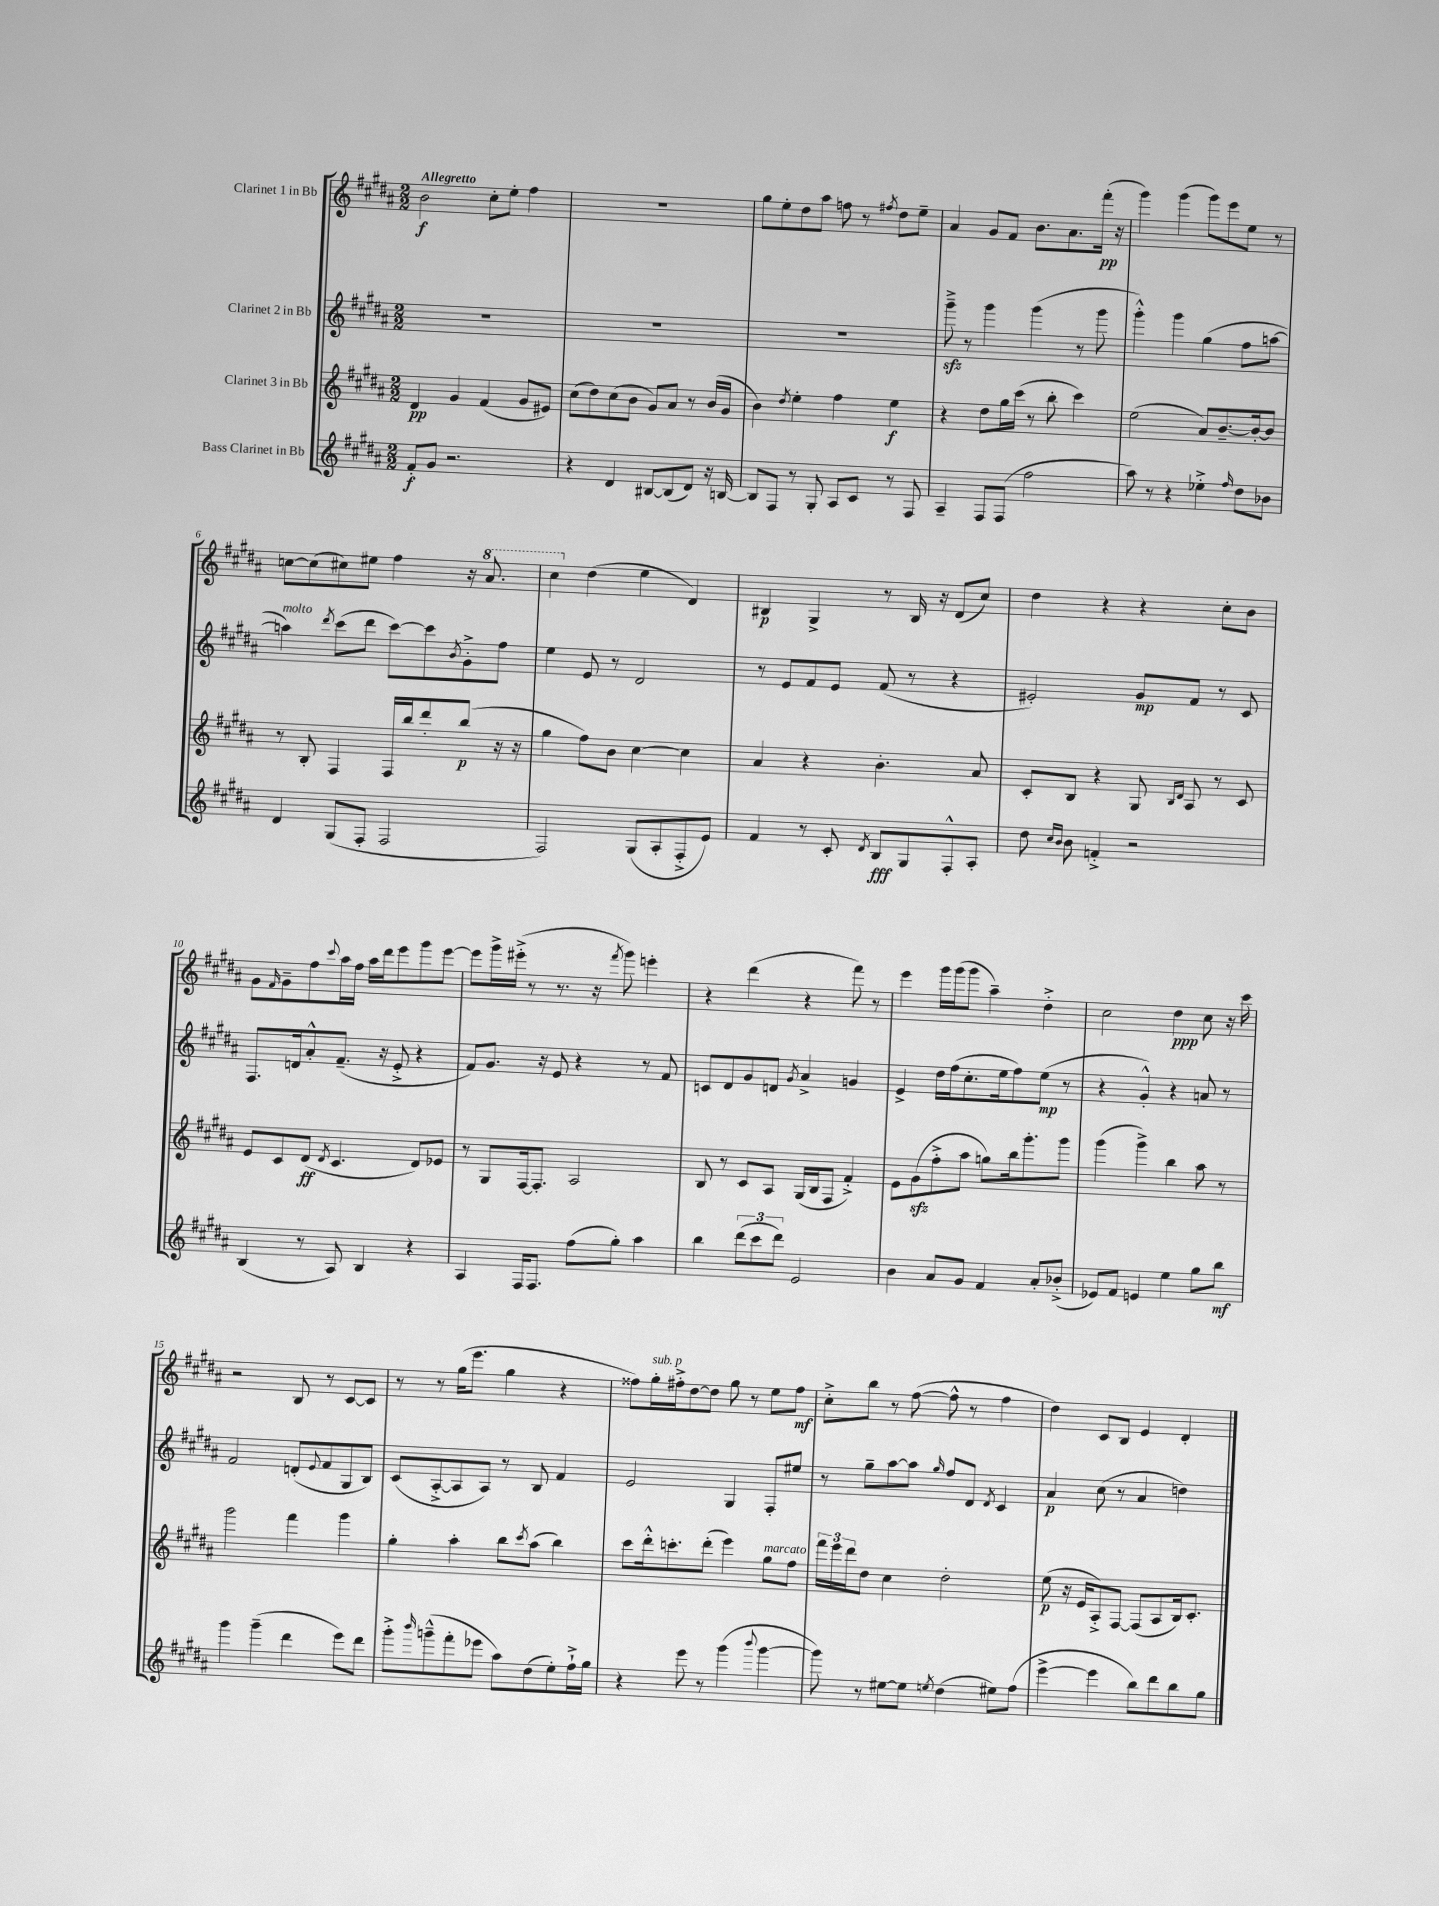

**kern	**dynam	**kern	**dynam	**kern	**dynam	**kern	**dynam
*part4	*part4	*part3	*part3	*part2	*part2	*part1	*part1
*staff4	*staff4	*staff3	*staff3	*staff2	*staff2	*staff1	*staff1
*I"Bass Clarinet in Bb	*	*I"Clarinet 3 in Bb	*	*I"Clarinet 2 in Bb	*	*I"Clarinet 1 in Bb	*
*clefG2	*	*clefG2	*	*clefG2	*	*clefG2	*
*k[f#c#g#d#a#]	*	*k[f#c#g#d#a#]	*	*k[f#c#g#d#a#]	*	*k[f#c#g#d#a#]	*
*M2/2	*	*M2/2	*	*M2/2	*	*M2/2	*
=1	=1	=1	=1	=1	=1	=1	=1
!	!	!	!	!	!	!LO:TX:a:B:t=Allegretto	!
8f#'/L	f	4d#/	pp	1r	.	2b\	f
8g#/J	.	.	.	.	.	.	.
2.r	.	4g#/	.	.	.	.	.
.	.	(4f#/	.	.	.	8cc#'\L	.
.	.	.	.	.	.	8ee'\J	.
.	.	8g#/L	.	.	.	4ff#\	.
.	.	8e#X/J)	.	.	.	.	.
=2	=2	=2	=2	=2	=2	=2	=2
4r	.	(8cc#\L	.	1r	.	1r	.
.	.	8dd#\)	.	.	.	.	.
4d#/	.	(8cc#\	.	.	.	.	.
.	.	8b\J	.	.	.	.	.
[8B#X/L	.	8g#/L)	.	.	.	.	.
(8B#/]	.	8a#/J	.	.	.	.	.
8d#/J)	.	8r	.	.	.	.	.
16r	.	(16b/LL	.	.	.	.	.
[16Bn/	.	16g#/JJ	.	.	.	.	.
=3	=3	=3	=3	=3	=3	=3	=3
8B/L]	.	4b\)	.	1r	.	8gg#\L	.
8F#/J	.	.	.	.	.	8ee'\	.
.	.	8qdd#/	.	.	.	.	.
8r	.	4ee'\	.	.	.	8dd#\	.
8G#'/	.	.	.	.	.	8aa#\J	.
8A#/L	.	4ff#\	.	.	.	8ffn\	.
8c#/J	.	.	.	.	.	8r	.
.	.	.	.	.	.	8qff#X/	.
8r	.	4ee\	f	.	.	8dd#\L	.
8F#/	.	.	.	.	.	8ee~\J	.
=4	=4	=4	=4	=4	=4	=4	=4
4A#~/	.	4r	.	8ggg#zz~^\	.	4a#/	.
.	.	.	.	8r	.	.	.
8F#/L	.	8dd#\L	.	4ggg#\	.	8g#/L	.
(8F#/J	.	16gg#\L	.	.	.	8f#/J	.
.	.	(16ccc#\JJ	.	.	.	.	.
2ff#\	.	8r	.	(4ggg#\	.	8.b\L	.
.	.	8bb'\	.	.	.	.	.
.	.	.	.	.	.	8.a#\	.
.	.	4ccc#\)	.	8r	.	.	.
.	.	.	.	8ggg#\	.	(16fff#'\Jk	pp
.	.	.	.	.	.	16r	.
=5	=5	=5	=5	=5	=5	=5	=5
8aa#\)	.	(2ee\	.	4ggg#'^^\)	.	4ggg#\)	.
8r	.	.	.	.	.	.	.
4r	.	.	.	4ggg#\	.	(4ggg#\	.
4ee-X'^\	.	8a#/L)	.	(4gg#\	.	8ggg#\L)	.
.	.	[8.b~/	.	.	.	8eee\	.
16qqff#/	.	.	.	.	.	.	.
8dd#\L	.	.	.	8ff#\L	.	8ee\J	.
.	.	16b'/k_	.	.	.	.	.
8b-X\J	.	8b/J]	.	[8aan\J	.	8r	.
!!LO:LB:g=z
=6	=6	=6	=6	=6	=6	=6	=6
!	!	!	!	!LO:TX:a:i:t=molto	!	!	!
4d#/	.	8r	.	4aan\])	.	[8ccn\L	.
.	.	8B'/	.	.	.	(8cc\]	.
.	.	.	.	8qddd#/	.	.	.
(8G#/L	.	4F#/	.	(8ccc#\L	.	8cc#X\)	.
8F#'/J	.	.	.	8ddd#\J	.	8ee#X\J	.
2F#/	.	16F#/LL	.	[8ccc#\L)	.	4ff#\	.
.	.	16bb/J	.	.	.	.	.
.	.	8ddd#'/	.	8ccc#\]	.	.	.
.	.	.	.	8qb/	.	.	.
.	.	(8bb/J	p	8g#'^\	.	16r	.
*	*	*	*	*	*	*8va	*
.	.	.	.	.	.	8.aa#/	.
.	.	16r	.	8ff#\J	.	.	.
.	.	16r	.	.	.	.	.
=7	=7	=7	=7	=7	=7	=7	=7
2F#/)	.	4gg#\	.	4ee\	.	4ccc#\	.
*	*	*	*	*	*	*X8va	*
.	.	8ff#\L)	.	8e/	.	(4dd#\	.
.	.	8b\J	.	8r	.	.	.
(8G#/L	.	[4cc#\	.	2d#/	.	4ee\	.
8A#'/	.	.	.	.	.	.	.
8F#'^/	.	4cc#\]	.	.	.	4d#/)	.
8e/J)	.	.	.	.	.	.	.
=8	=8	=8	=8	=8	=8	=8	=8
4f#/	.	4a#/	.	8r	.	4B#X/	p
.	.	.	.	8e/L	.	.	.
8r	.	4r	.	8f#/	.	4G#^/	.
8c#'/	.	.	.	8e/J	.	.	.
8qd#/	.	.	.	.	.	.	.
8B/L	fff	4.b'\	.	(8f#/	.	8r	.
8G#/	.	.	.	8r	.	16B#/	.
.	.	.	.	.	.	16r	.
8F#'^^/	.	.	.	4r	.	(8d#/L	.
8A#'/J	.	8a#/	.	.	.	8cc#/J)	.
=9	=9	=9	=9	=9	=9	=9	=9
8dd#\	.	8c#'/L	.	2e#X'/)	.	4dd#\	.
16qqcc#/LL	.	.	.	.	.	.	.
16qqb/JJ	.	.	.	.	.	.	.
8b\	.	8B/J	.	.	.	.	.
4fn'^/	.	4r	.	.	.	4r	.
2r	.	8G#/	.	8g#/L	mp	4r	.
.	.	16qqB/LL	.	.	.	.	.
.	.	16qqd#/JJ	.	.	.	.	.
.	.	8A#/	.	8f#/J	.	.	.
.	.	8r	.	8r	.	8cc#'\L	.
.	.	8c#/	.	8c#/	.	8b\J	.
!!LO:LB:g=z
=10	=10	=10	=10	=10	=10	=10	=10
(4B/	.	8e/L	.	8.F#/L	.	8g#\L	.
.	.	.	.	.	.	16qqf#/	.
.	.	8c#/	.	.	.	8g#~\	.
.	.	.	.	16dn/k	.	.	.
8r	.	(8d#/J	ff	8a#'^^/	.	8ff#\	.
.	.	8qd#/	.	.	.	8qqccc#/	.
8A#/)	.	4.c#/	.	(8.f#~/J	.	16aa#\L	.
.	.	.	.	.	.	16ff#\JJ	.
4B/	.	.	.	.	.	16aa#\LL	.
.	.	.	.	16r	.	16ddd#\J	.
.	.	.	.	8e'^/	.	8eee\	.
4r	.	8d#/L)	.	4r	.	8ggg#\	.
.	.	8e-X/J	.	.	.	[8eee\J	.
=11	=11	=11	=11	=11	=11	=11	=11
4A#/	.	8r	.	8f#/L)	.	8eee\L]	.
.	.	8G#/L	.	8.g#/J	.	16ggg#^\L	.
.	.	.	.	.	.	(16eee#X'^\JJ	.
16F#/KL	.	[16F#/k	.	.	.	8r	.
8.F#/J	.	8.F#'/J]	.	16r	.	.	.
.	.	.	.	8e/	.	8.r	.
(8ff#\L	.	2A#/	.	4r	.	.	.
.	.	.	.	.	.	16r	.
.	.	.	.	.	.	8qfff#/	.
8gg#'\J)	.	.	.	.	.	8ggg#\)	.
4aa#\	.	.	.	8r	.	4eeen'\	.
.	.	.	.	8f#/	.	.	.
=12	=12	=12	=12	=12	=12	=12	=12
4bb\	.	8B/	.	8cn/L	.	4r	.
.	.	8r	.	8d#/	.	.	.
(12ddd#\L	.	8c#/L	.	8g#/	.	(4ddd#\	.
12ccc#\	.	.	.	.	.	.	.
.	.	8A#/J	.	8dn/J	.	.	.
12ddd#\J)	.	.	.	.	.	.	.
.	.	.	.	8qg#/	.	.	.
2e/	.	(16G#/LL	.	4a#^/	.	4r	.
.	.	16B/J	.	.	.	.	.
.	.	8F#/J	.	.	.	.	.
.	.	4f#'^/)	.	4gn/	.	8fff#\)	.
.	.	.	.	.	.	8r	.
=13	=13	=13	=13	=13	=13	=13	=13
4b\	.	8e\L	.	4e^/	.	4eee\	.
.	.	(8g#zz\	.	.	.	.	.
8a#/L	.	8ff#'^\	.	16dd#\LL	.	16ggg#\LL	.
.	.	.	.	(16ff#\J	.	(16ggg#\J	.
8g#/J	.	8aa#\J	.	8.cc#'\	.	8ggg#\J	.
4f#/	.	8ggn\L)	.	.	.	4aa#~\)	.
.	.	.	.	16ee\k	.	.	.
.	.	16bb\k	.	8ff#\)	.	.	.
.	.	8.ggg#'\	.	.	.	.	.
8a#'/L	.	.	.	(8ee\J	mp	4dd#'^\	.
(8b-X'^/J	.	8ggg#\J	.	8r	.	.	.
=14	=14	=14	=14	=14	=14	=14	=14
8e-X/L)	.	(4ggg#\	.	4r	.	2cc#\	.
8f#/J	.	.	.	.	.	.	.
4en/	.	4ggg#^\)	.	4g#'^^/)	.	.	.
4ee\	.	4bb\	.	4r	.	4dd#\	ppp
8gg#\L	.	8aa#\	.	8an/	.	8cc#\	.
8bb\J	mf	8r	.	8r	.	16r	.
.	.	.	.	.	.	16ccc#\	.
!!LO:LB:g=z
=15	=15	=15	=15	=15	=15	=15	=15
4ggg#\	.	2ggg#\	.	2f#/	.	2r	.
(4ggg#~\	.	.	.	.	.	.	.
4ddd#\	.	4fff#\	.	(8dn'/L	.	8B/	.
.	.	.	.	8qqe/	.	.	.
.	.	.	.	8f#/	.	8r	.
8eee\L)	.	4ggg#\	.	8G#/	.	[8c#/L	.
8ddd#\J	.	.	.	8B/J)	.	8c#/J]	.
=16	=16	=16	=16	=16	=16	=16	=16
8ggg#'^\L	.	4gg#'\	.	(8c#/L	.	8r	.
16qqbbb/	.	.	.	.	.	.	.
(8gggn~^^\	.	.	.	[8A#'^/	.	8r	.
8fff#'\	.	4aa#'\	.	8A#/]	.	(16gg#\KL	.
.	.	.	.	.	.	8.eee\J	.
8eee-X\J	.	.	.	8A#/J)	.	.	.
8aa#\L)	.	8bb\L	.	8r	.	4gg#\	.
.	.	8qccc#/	.	.	.	.	.
(8dd#\	.	(8aa#\J	.	8B/	.	.	.
8ee'\)	.	4bb\)	.	4f#/	.	4r	.
16ff#`^\L	.	.	.	.	.	.	.
16gg#\JJ	.	.	.	.	.	.	.
=17	=17	=17	=17	=17	=17	=17	=17
4r	.	8ccc#\L	.	2e/	.	8ff##X\L)	.
!	!	!	!	!	!	!LO:TX:a:i:t=sub. p	!
.	.	16ddd#'^^\k	.	.	.	16gg#'\L	.
.	.	8.cccn'\	.	.	.	16ff#X'^\J	.
8eee\	.	.	.	.	.	[8dd#\	.
8r	.	(8ddd#'\J	.	.	.	8dd#\J]	.
(4ggg#\	.	4eee\)	.	4G#/	.	8gg#\	.
.	.	.	.	.	.	8r	.
8qqbbb/	.	.	.	.	.	.	.
!	!	!LO:TX:a:i:t=marcato	!	!	!	!	!
[4ggg#\	.	8gg#\L	.	8F#'/L	.	8ee\L	.
.	.	8ff#\J	.	8ee#X/J	.	8ff#\J	mf
=18	=18	=18	=18	=18	=18	=18	=18
8ggg#\])	.	24fff#\LL	.	8r	.	8cc#'^\L	.
.	.	24eee\	.	.	.	.	.
.	.	24ddd#\J	.	.	.	.	.
8r	.	8dd#\J	.	8gg#~\L	.	8bb\J	.
[8ee#X\L	.	4cc#\	.	[8aa#\	.	8r	.
8ee#\J]	.	.	.	8aa#\J]	.	([8ff#\	.
8qeen/	.	.	.	16qqgg#/	.	.	.
(4dd#\	.	2dd#'\	.	8ff#/L	.	8ff#^^\]	.
.	.	.	.	8d#/J	.	8r	.
.	.	.	.	8qd#/	.	.	.
8ee#X\L)	.	.	.	4c#/	.	4ff#\	.
(8ff#\J	.	.	.	.	.	.	.
=19	=19	=19	=19	=19	=19	=19	=19
[4eee^\	.	(8ee\	p	4a#/	p	4dd#\)	.
.	.	16r	.	.	.	.	.
.	.	16e/KL	.	.	.	.	.
4eee\]	.	8A#'^/)	.	(8cc#\	.	8c#/L	.
.	.	[8F#/J	.	8r	.	8B/J	.
8bb\L)	.	(8F#/L]	.	4a#/	.	4e/	.
8ddd#\	.	8A#/	.	.	.	.	.
8bb\	.	16B/k)	.	4ddn\)	.	4d#'/	.
.	.	8.c#'/J	.	.	.	.	.
8gg#\J	.	.	.	.	.	.	.
==	==	==	==	==	==	==	==
*-	*-	*-	*-	*-	*-	*-	*-
